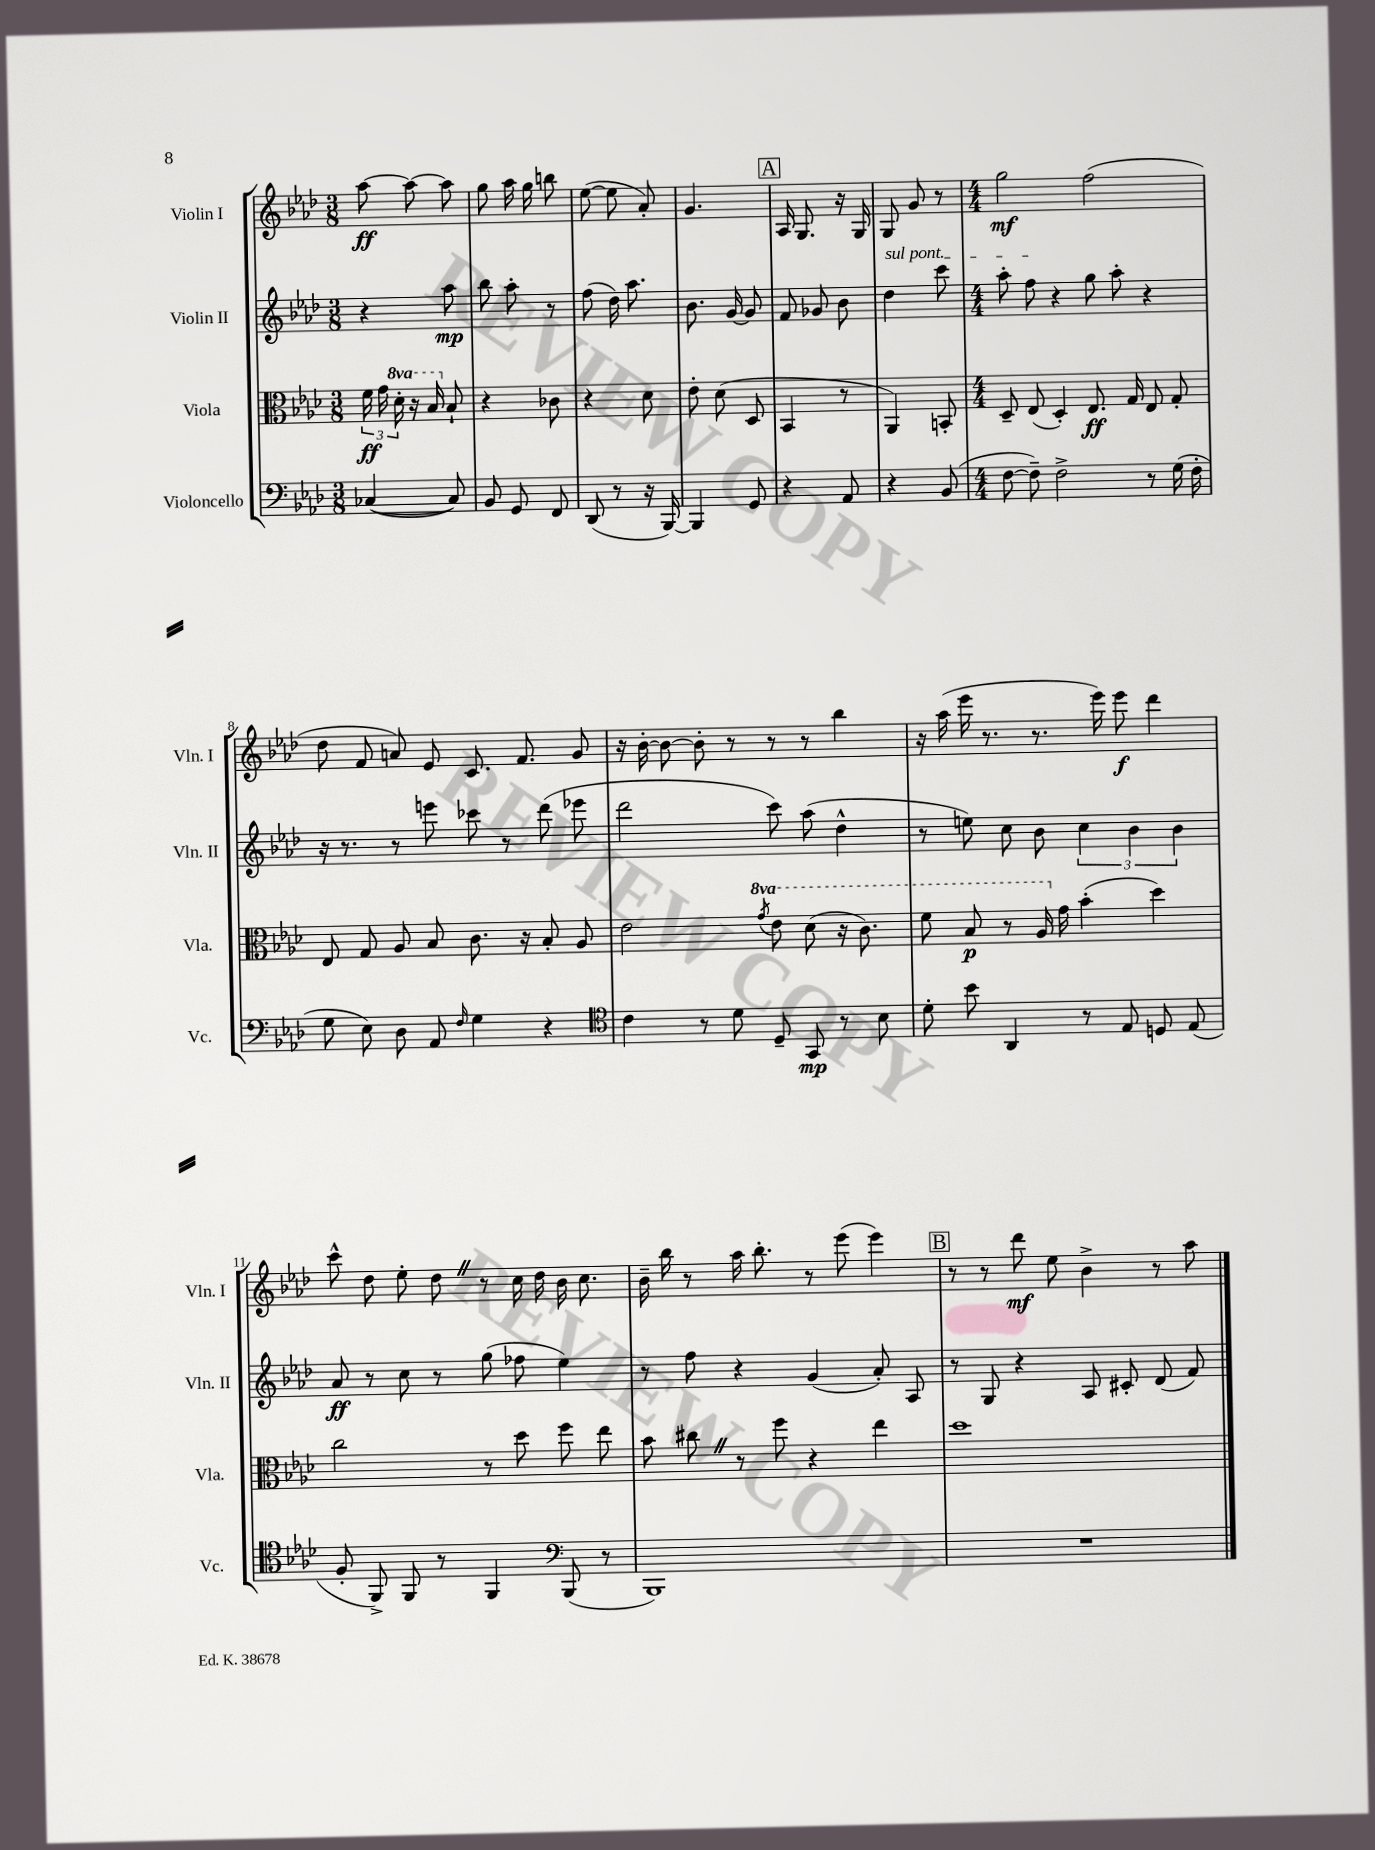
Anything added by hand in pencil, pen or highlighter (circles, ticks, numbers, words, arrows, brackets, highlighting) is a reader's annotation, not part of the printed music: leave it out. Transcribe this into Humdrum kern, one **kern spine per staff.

**kern	**kern	**kern	**kern
*staff4	*staff3	*staff2	*staff1
*clefF4	*clefC3	*clefG2	*clefG2
*k[b-e-a-d-]	*k[b-e-a-d-]	*k[b-e-a-d-]	*k[b-e-a-d-]
*M3/8	*M3/8	*M3/8	*M3/8
([4C-	24f	4r	[8aa-
.	24g	.	.
.	24dd-'	.	.
.	16r	.	8aa-_
.	16b-	.	.
8C-])	8B-`	8aa-	8aa-]
=	=	=	=
8BB-	4r	8bb-	8gg
8GG	.	8aa-'	16aa-
.	.	.	16gg
8FF	8c-	8r	8bb
=	=	=	=
(8DD-	4r	(8ff	([8ee-
8r	.	16dd-)	8ee-]
.	.	8.aa-	.
16r	8d-	.	8a-')
[16BBB-)	.	.	.
=	=	=	=
4BBB-]	8e-'	8.b-	4.g
.	(8d-	.	.
.	.	[16g	.
8GG	8D-	8g]	.
=	=	=	=
4r	4BB-	8f	16A-
.	.	.	8.G
.	.	8g-	.
8AA-	8r	8b-	16r
.	.	.	16G
=	=	=	=
4r	4AA-)	4dd-	8G
.	.	.	8g
(8BB-	8BB'	8ccc	8r
=	=	=	=
*M4/4	*M4/4	*M4/4	*M4/4
[8F	8D-~	8aa-'	2gg
8F~])	(8E-	8ff	.
2F^	4D-')	4r	.
.	8.E-	8gg	(2ff
.	.	8aa-'	.
.	16G	.	.
8r	8E-	4r	.
(16G	8G'	.	.
16F'	.	.	.
=	=	=	=
8G	8E-	16r	8dd-
.	.	8.r	.
8E-)	8G	.	8f
8D-	8A-	8r	8a)
8AA-	8B-	8eee	8e-
16qqF	.	.	.
4G	8.c	8ccc-	8.c
.	.	8r	.
.	16r	.	8.f
4r	8B-'	(8ddd-	.
.	8A-	8eee-	8g
=	=	=	=
*clefC4	*	*	*
4c	2e-	2ddd-	16r
.	.	.	[16b-'
.	.	.	8b-_
8r	.	.	8b-']
8d-	.	.	8r
.	8qgg	.	.
8D-~	8ee-	8ccc)	8r
8GG	(8dd-	(8aa-	8r
8r	16r	4dd-^^	4bb-
.	8.cc)	.	.
8B-	.	.	.
=	=	=	=
8d-'	8ff	8r	16r
.	.	.	(16aa-
8b-	8b-	8ee)	16eee-
.	.	.	8.r
4AA-	8r	8cc	.
.	16a-	8b-	8.r
.	16g	.	.
8r	(4b-'	6cc	.
.	.	.	16eee-)
8E-	.	.	8eee-
.	.	6b-	.
8D	4dd-)	.	4ddd-
.	.	6b-	.
(8E-	.	.	.
=	=	=	=
8F'	2cc	8a-	8ccc^^
8FF^)	.	8r	8dd-
8FF	.	8cc	8ee-'
8r	.	8r	8dd-
4FF	8r	(8gg	8r
.	8dd-	8ff-	16cc
.	.	.	16dd-
*clefF4	*	*	*
(8BBB-	8ff	4ee-)	16b-
.	.	.	8.cc
8r	8ee-	.	.
=	=	=	=
1BBB-)	8b-	8r	16b-~
.	.	.	16bb-
.	8cc#	8ff	8r
.	8r	4r	16aa-
.	.	.	8.bb-'
.	8ff	.	.
.	4r	(4g	8r
.	.	.	(8eee-
.	4ee-	8a-')	4eee-)
.	.	8A-	.
=	=	=	=
1r	1dd-	8r	8r
.	.	8G	8r
.	.	4r	8ddd-
.	.	.	8ee-
.	.	8A-	4b-^
.	.	8c#'	.
.	.	(8d-	8r
.	.	8f)	8aa-
==	==	==	==
*-	*-	*-	*-
